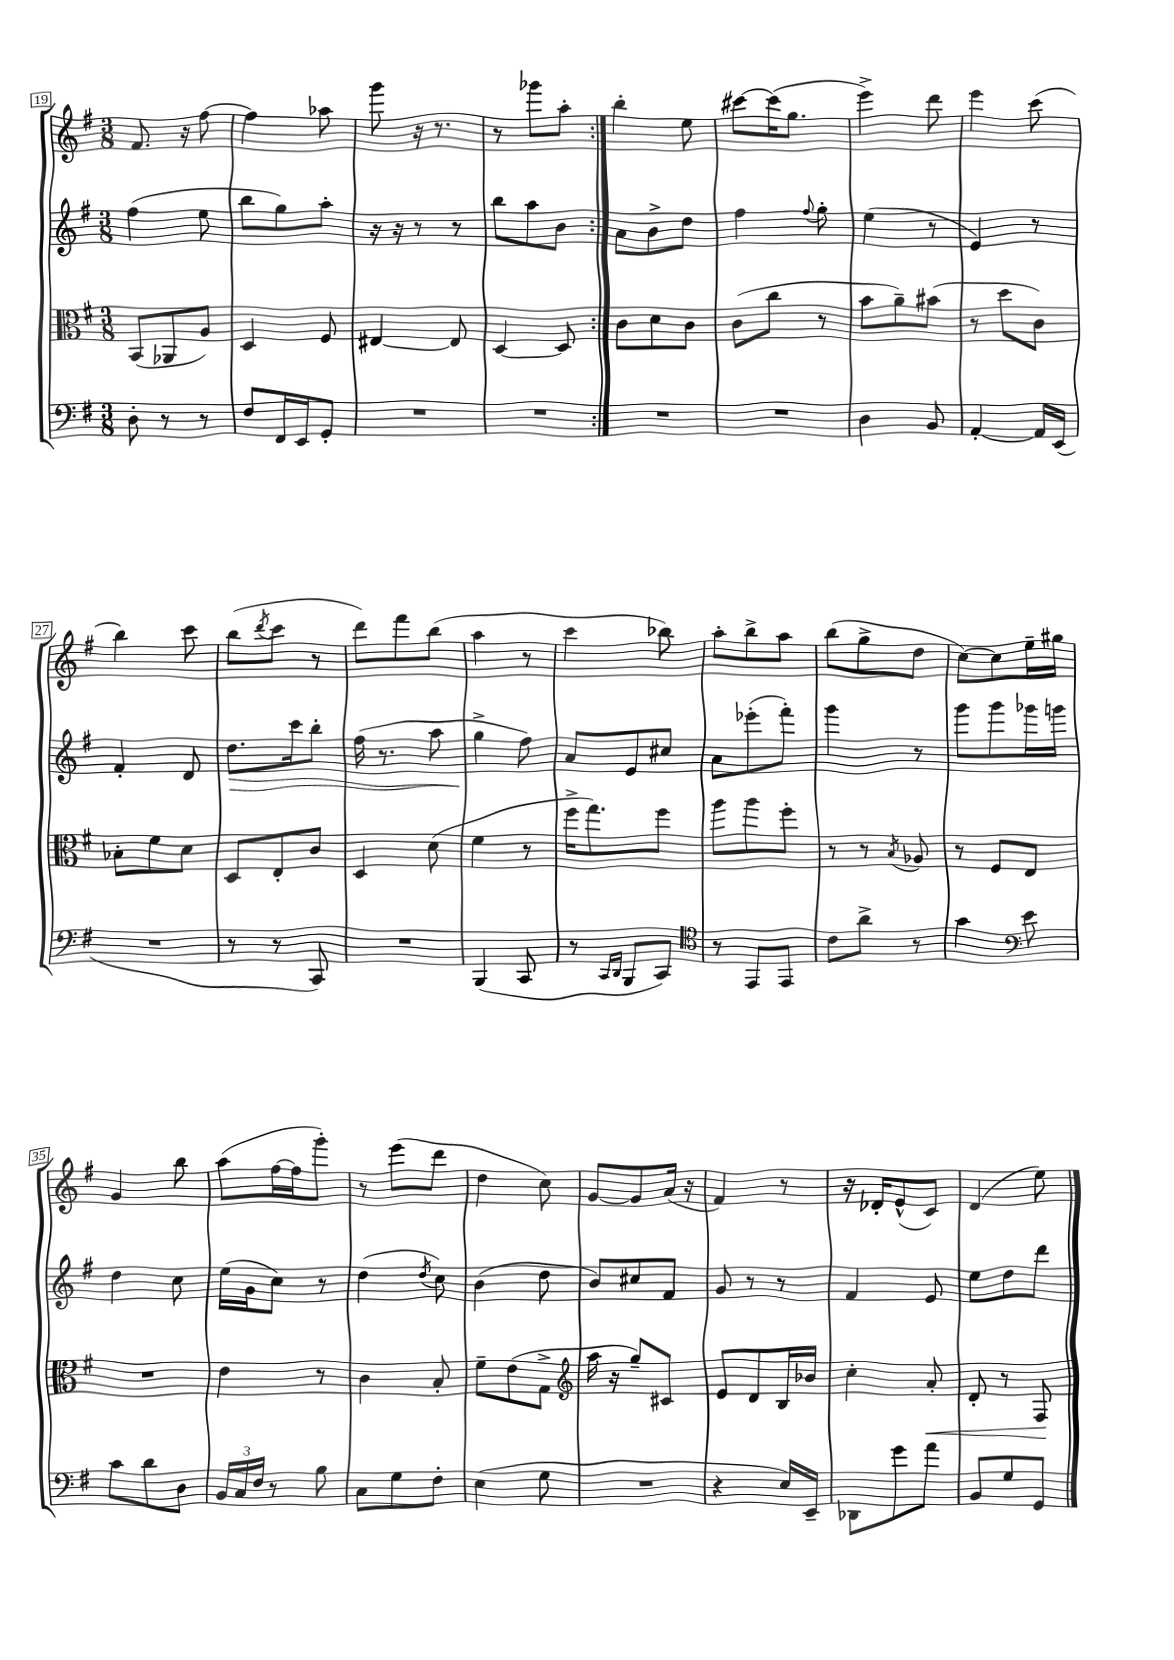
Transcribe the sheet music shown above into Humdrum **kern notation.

**kern	**kern	**kern	**kern
*staff4	*staff3	*staff2	*staff1
*clefF4	*clefC3	*clefG2	*clefG2
*k[f#]	*k[f#]	*k[f#]	*k[f#]
*M3/8	*M3/8	*M3/8	*M3/8
8D'	(8BB	(4ff#	8.f#
8r	8AA-	.	.
.	.	.	16r
8r	8A)	8ee	[8ff#
=	=	=	=
8F#	4D	8bb	4ff#]
16FF#	.	8gg)	.
16EE	.	.	.
8GG'	8F#	8aa'	8aa-
=	=	=	=
4.r	[4E#	16r	8ggg
.	.	16r	.
.	.	8r	16r
.	.	.	8.r
.	8E#]	8r	.
=	=	=	=
4.r	[4D	8bb	8r
.	.	8aa	8ggg-
.	8D]	8b	8aa'
=:|!	=:|!	=:|!	=:|!
4.r	8c	8a	4bb'
.	8d	8b^	.
.	8c	8dd	8ee
=	=	=	=
4.r	(8c	4ff#	[8ccc#
.	8cc	.	(16ccc#]
.	.	.	8.gg
.	.	8qqff#	.
.	8r	8gg'	.
=	=	=	=
4D	8b	(4ee	4eee^)
.	8a~)	.	.
8BB	(8b#	8r	8ddd
=	=	=	=
[4AA'	8r	4e)	4eee
.	8dd	.	.
16AA]	8c)	8r	(8ccc
(16EE	.	.	.
=	=	=	=
4.r	8B-'	4f#'	4bb)
.	8f#	.	.
.	8d	8d	8ccc
=	=	=	=
8r	8D	8.dd	(8bb
.	.	.	8qddd
8r	8E'	.	8ccc
.	.	16ccc	.
8CC)	8c	8bb'	8r
=	=	=	=
4.r	4D	(16ff#	8ddd)
.	.	8.r	.
.	.	.	8fff#
.	(8d	8aa	(8bb
=	=	=	=
(4BBB	4f#	4gg^	4aa
8CC	8r	8ff#)	8r
=	=	=	=
8r	16ff#^	8a	4ccc
.	8.gg)	.	.
16qqCC	.	.	.
16qqDD	.	.	.
8BBB	.	8e	.
8CC)	8ff#	8cc#	8bb-)
=	=	=	=
*clefC4	*	*	*
8r	8aa	8a	8aa'
8EE	8aa	(8eee-'	8bb^
8EE	8ff#'	8fff#')	8aa
=	=	=	=
8c	8r	4ggg	(8bb
8a^	8r	.	8gg^
.	8qB	.	.
8r	8A-	8r	8dd
=	=	=	=
4g	8r	8ggg	[8cc)
.	8F#	8ggg	8cc]
*clefF4	*	*	*
8e	8E	16ggg-	16ee~
.	.	16ggg	16gg#
=	=	=	=
8c	4.r	4dd	4g
8d	.	.	.
8D	.	8cc	8bb
=	=	=	=
24BB	4e	(16ee	(8aa
24C	.	.	.
.	.	16g	.
24F#	.	.	.
8r	.	8cc)	[16ff#
.	.	.	16ff#]
8B	8r	8r	8ggg')
=	=	=	=
8C	4c	(4dd	8r
8G	.	.	(8eee
.	.	8qdd	.
8F#'	8B'	8cc)	8ddd
=	=	=	=
(4E	8f#~	(4b	4dd
.	(8e	.	.
8G	8G^	8dd	8cc)
=	=	=	=
*	*clefG2	*	*
4.r	16aa	8b)	[8g
.	16r	.	.
.	8gg~)	8cc#	8g]
.	8c#	8f#	(16a
.	.	.	16r
=	=	=	=
4r	8e	8g	4f#)
.	8d	8r	.
16E)	16B	8r	8r
16EE~	16b-	.	.
=	=	=	=
8DD-	4cc'	4f#	16r
.	.	.	16d-'
8g	.	.	(8e^^
8a	8a'	8e	8c)
=	=	=	=
8BB	8d'	8ee	(4d
8G	8r	8dd	.
8GG	8F#	8ddd	8ee)
==	==	==	==
*-	*-	*-	*-
